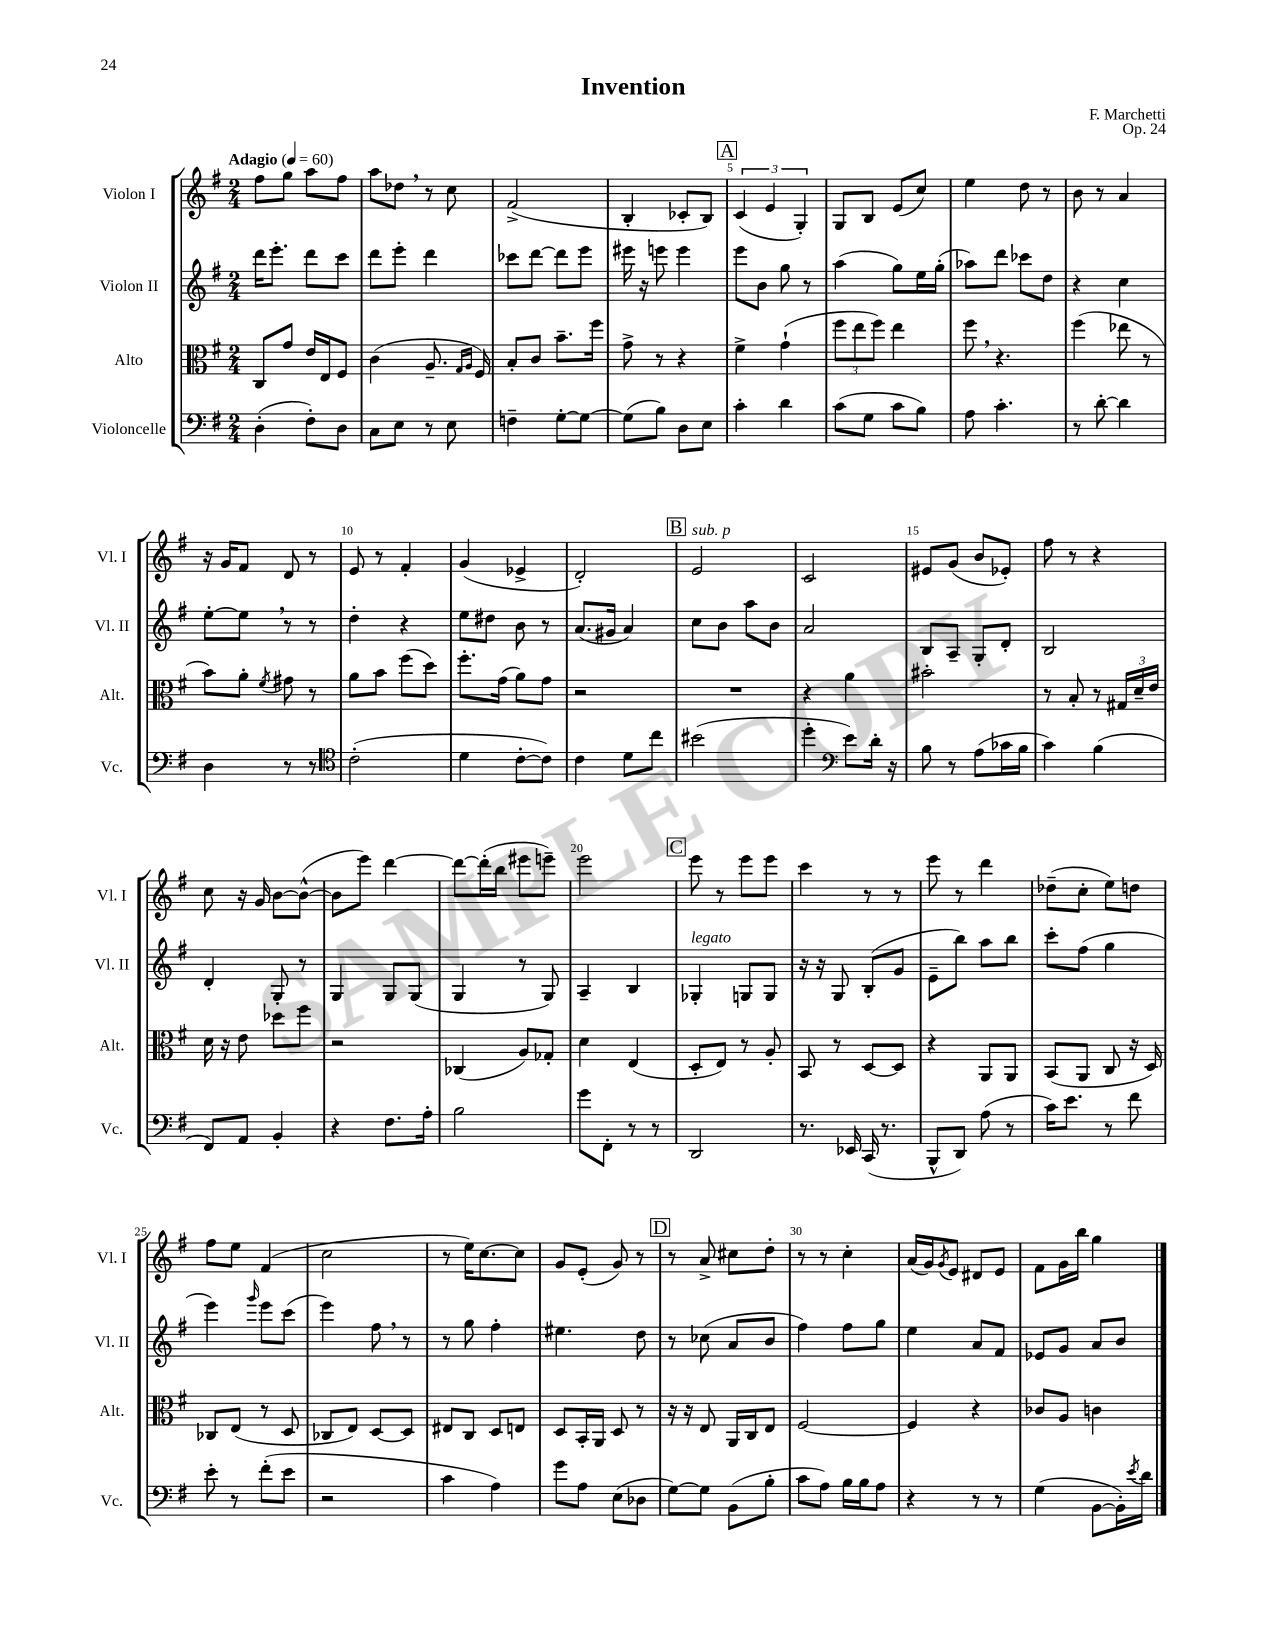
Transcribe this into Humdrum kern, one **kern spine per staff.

**kern	**kern	**kern	**kern
*part4	*part3	*part2	*part1
*staff4	*staff3	*staff2	*staff1
*I"Violoncelle	*I"Alto	*I"Violon II	*I"Violon I
*I'Vc.	*I'Alt.	*I'Vl. II	*I'Vl. I
*clefF4	*clefC3	*clefG2	*clefG2
*k[f#]	*k[f#]	*k[f#]	*k[f#]
*M2/4	*M2/4	*M2/4	*M2/4
*MM60	*MM60	*MM60	*MM60
=1	=1	=1	=1
!	!	!	!LO:TX:a:B:t=Adagio
(4D'\	8C/L	16ddd\KL	8ff#\L
.	.	8.eee'\J	.
.	8g/J	.	8gg\J
8F#'\L)	16e/LL	8ddd\L	8aa\L
.	16E/J	.	.
8D\J	8F#/J	8ccc\J	8ff#\J
=2	=2	=2	=2
8C\L	(4c\	8ddd\L	8aa\L
8E\J	.	8eee'\J	8dd-X,\J
8r	8.A~/	4ddd\	8r
8E\	.	.	8cc\
.	16qqG/LL	.	.
.	16qqA/JJ	.	.
.	16F#/)	.	.
=3	=3	=3	=3
4Fn~\	8B'/L	8ccc-X\L	(2f#^/
.	8c/J	[8ddd\J	.
[8G'\L	8.b~\L	8ddd\L]	.
8G\J_	.	8eee\J	.
.	16ff#\Jk	.	.
=4	=4	=4	=4
(8G\L]	8g^\	16eee#X\	4B'/
.	.	16r	.
8B\J)	8r	8eeen\	.
8D\L	4r	4eee\	8c-X'/L
8E\J	.	.	8B/J)
!!LO:REH:place=s1:t=A
=5	=5	=5	=5
4c'\	4f#^\	8eee\L	(6c/
.	.	8b\J	.
.	.	.	6e/
4d\	(4g`\	8gg\	.
.	.	.	6G'/)
.	.	8r	.
=6	=6	=6	=6
(8c\L	12ff#\L	(4aa\	8G/L
.	12ee\	.	.
8G\J	.	.	8B/J
.	12ff#\J)	.	.
8c\L	4ee\	8gg\L)	(8e/L
8B\J)	.	16ee\L	8cc/J)
.	.	(16gg'\JJ	.
=7	=7	=7	=7
8A\	8ff#,\	8aa-X\L)	4ee\
4.c'\	4.r	8ddd\J	.
.	.	8ccc-X\L	8dd\
.	.	8dd\J	8r
=8	=8	=8	=8
8r	(4ff#\	4r	8b\
[8d'\	.	.	8r
4d\]	8ee-X\	4cc\	4a/
.	8r	.	.
!!LO:LB:g=z
=9	=9	=9	=9
4D\	8b\L)	[8ee'\L	16r
.	.	.	16g/KL
.	8a'\J	8ee,\J]	8f#/J
.	8qf#/	.	.
8r	8g#X\	8r	8d/
8r	8r	8r	8r
=10	=10	=10	=10
*clefC4	*	*	*
(2c'\	8a\L	4dd'\	8e/
.	8b\J	.	8r
.	(8ff#\L	4r	4f#'/
.	8dd\J)	.	.
=11	=11	=11	=11
4d\	8.ff#'\L	8ee\L	(4g/
.	.	8dd#X\J	.
.	(16g\Jk	.	.
[8c'\L	8a\L)	8b\	4e-X^/
8c\J])	8g\J	8r	.
=12	=12	=12	=12
4c\	2r	(8.a/L	2d'/)
.	.	16g#X/Jk	.
8d\L	.	4a/)	.
8cc\J	.	.	.
!!LO:REH:place=s1:t=B
=13	=13	=13	=13
!	!	!	!LO:TX:a:i:t=sub. p
(2b#X\	2r	8cc\L	2e/
.	.	8b\J	.
.	.	8aa\L	.
.	.	8b\J	.
=14	=14	=14	=14
4dd'\	4r	2a/	2c/
*clefF4	*	*	*
8e\L)	4a\	.	.
16d'\Jk	.	.	.
16r	.	.	.
=15	=15	=15	=15
8B\	2b#X'\	8B/L	8e#X/L
8r	.	8A~/J	(8g/J
(8A\L	.	8G'/L	8b/L
16c-X\L	.	8d'/J	8e-X'/J)
16B\JJ	.	.	.
=16	=16	=16	=16
4c\)	8r	2B/	8ff#\
.	8B'/	.	8r
(4B\	8r	.	4r
.	24G#X/LL	.	.
.	24d~/	.	.
.	24e/JJ	.	.
!!LO:LB:g=z
=17	=17	=17	=17
8FF#/L)	16d\	4d'/	8cc\
.	16r	.	.
8AA/J	8e\	.	16r
.	.	.	16g/
4BB'/	8dd-X\L	8G'/	[8b\L
.	8ff#\J	8r	(8b^^\J_
=18	=18	=18	=18
4r	2r	4G/	8b\L]
.	.	.	8eee\J)
8.F#\L	.	8G/L	[4ddd\
.	.	(8G/J	.
16A'\Jk	.	.	.
=19	=19	=19	=19
2B\	(4C-X/	4G/	8ddd\L_
.	.	.	(16ddd'\L]
.	.	.	16bb\JJ
.	8A/L)	8r	8eee#X\L
.	8G-X'/J	8G/)	8eeen~\J)
=20	=20	=20	=20
8g\L	4d\	4A~/	2eee\
8FF#'\J	.	.	.
8r	(4E/	4B/	.
8r	.	.	.
!!LO:REH:place=s1:t=C
=21	=21	=21	=21
!	!	!LO:TX:a:i:t=legato	!
2DD/	8D'/L	4G-X'/	8eee\
.	8E/J)	.	8r
.	8r	8Gn/L	8eee\L
.	8A'/	8G/J	8eee\J
=22	=22	=22	=22
8.r	8BB/	16r	4ccc\
.	.	16r	.
.	8r	8G/	.
16EE-X/	.	.	.
(16CC/	[8D/L	(8B'/L	8r
8.r	.	.	.
.	8D/J]	8g/J	8r
=23	=23	=23	=23
8BBB^^/L	4r	8e~\L	8eee\
8DD/J)	.	8bb\J)	8r
(8A\	8AA/L	8aa\L	4ddd\
8r	8AA/J	8bb\J	.
=24	=24	=24	=24
16c\KL)	(8BB/L	8ccc'\L	(8dd-X~\L
8.e\J	.	.	.
.	8AA/J	(8ff#\J	8cc'\J
8r	8C/	4gg\	8ee\L)
8f#\	16r	.	8ddn\J
.	16D/)	.	.
!!LO:LB:g=z
=25	=25	=25	=25
8e'\	8C-X/L	4eee\)	8ff#\L
8r	(8E/J	.	8ee\J
.	.	16qqggg/	.
(8f#'\L	8r	8eee\L	(4f#/
8e\J	8D/	(8ccc\J	.
=26	=26	=26	=26
2r	8C-X/L	4eee\)	2cc\
.	8E/J)	.	.
.	[8D/L	8ff#,\	.
.	8D/J]	8r	.
=27	=27	=27	=27
4c\	8E#X/L	8r	8r
.	8C/J	8gg\	16ee\KL)
.	.	.	[8.cc\
4A\)	8D/L	4ff#'\	.
.	8En/J	.	8cc\J]
=28	=28	=28	=28
8g\L	8D/L	4.ee#X\	8g/L
8A\J	16BB'/L	.	(8e'/J
.	16AA/JJ	.	.
(8E\L	8D/	.	8g/)
8D-X\J	8r	8dd\	8r
!!LO:REH:place=s1:t=D
=29	=29	=29	=29
[8G\L)	16r	8r	8r
.	16r	.	.
8G\J]	8E/	(8cc-X\	8a^/
(8BB\L	16AA/LL	8a/L	8cc#X\L
.	16C/J	.	.
8B'\J	8E/J	8b/J	8dd'\J
=30	=30	=30	=30
8c\L	[2F#/	4ff#\)	8r
8A\J)	.	.	8r
16B\LL	.	8ff#\L	4cc'\
16B\J	.	.	.
8A\J	.	8gg\J	.
=31	=31	=31	=31
4r	4F#/]	4ee\	(16a/LL
.	.	.	16g/J)
.	.	.	8qg/
.	.	.	8e/J
8r	4r	8a/L	8d#X/L
8r	.	8f#/J	8e/J
=32	=32	=32	=32
(4G\	8c-X/L	8e-X/L	8f#\L
.	8A/J	8g/J	16g\L
.	.	.	16bb\JJ
[8BB\L	4cn\	8a/L	4gg\
16BB'\L])	.	8b/J	.
8qe/	.	.	.
16d\JJ	.	.	.
==	==	==	==
*-	*-	*-	*-
